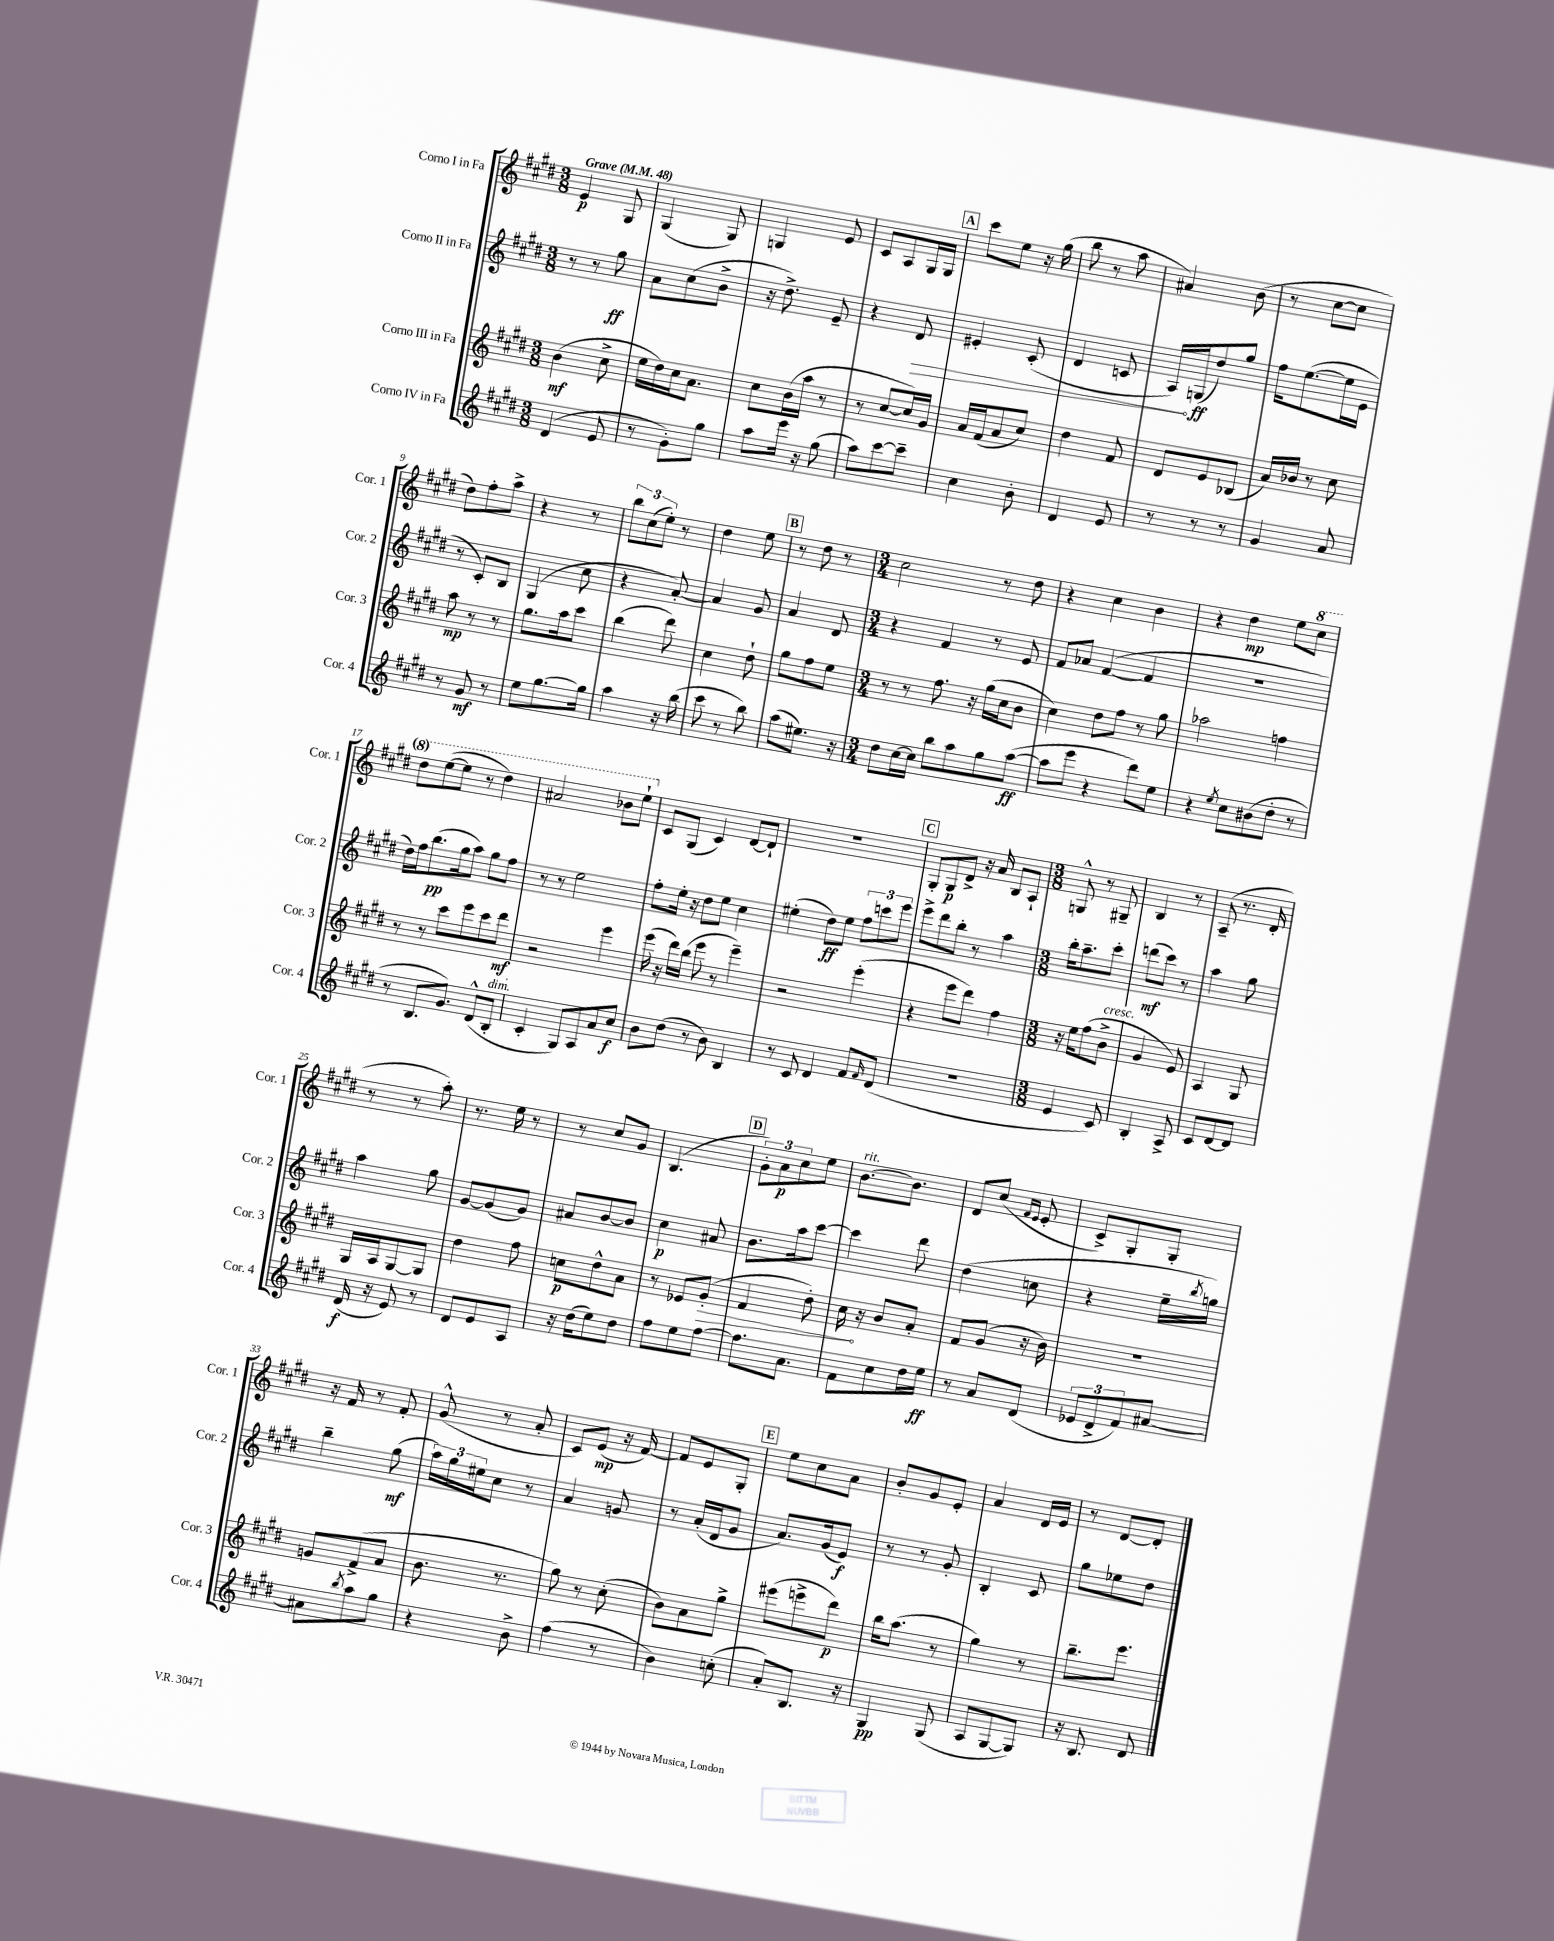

**kern	**kern	**kern	**kern
*staff4	*staff3	*staff2	*staff1
*clefG2	*clefG2	*clefG2	*clefG2
*k[f#c#g#d#]	*k[f#c#g#d#]	*k[f#c#g#d#]	*k[f#c#g#d#]
*M3/8	*M3/8	*M3/8	*M3/8
*MM48	*MM48	*MM48	*MM48
(4d#	(4b	8r	4e
.	.	8r	.
8e	8cc#^	8gg#	8G#
=	=	=	=
8r	16ee	8a	(4G#
.	16dd#)	.	.
8g#')	16cc#	(8cc#	.
.	8.a	.	.
8gg#	.	8b^	8G#)
=	=	=	=
8aa	8cc#	16r	4G
.	.	8.dd#^)	.
16eee	(16b	.	.
16r	16aa	.	.
(8gg#	8r	8e~	8e
=	=	=	=
8aa)	8r	4r	8c#
[8ccc#	[8cc#	.	8A
8ccc#~]	16cc#])	8d#	16G#
.	16g#	.	16G#
=	=	=	=
4cc#	16a	4e#'	8ccc#
.	(16f#	.	.
.	8a	.	8ee
8b'	8cc#)	(8c#'	16r
.	.	.	(16gg#
=	=	=	=
4d#	4dd#	4d#	8bb
.	.	.	8r
8e	8f#	8c	8aa
=	=	=	=
8r	8d#	16A)	4a#)
.	.	(16G	.
8r	8e	8dd#)	.
8r	(8B-	8gg#	(8b
=	=	=	=
4g#	16a)	16ff#	8r
.	16b-	([8.ee	.
.	8r	.	[8cc#
8a	8cc#	16ee]	8cc#]
.	.	16e	.
=	=	=	=
8r	8aa	8r	8dd#)
8g#	8r	8c#')	8ff#'
8r	8r	8B	8aa^
=	=	=	=
8ee	8.gg#	(4G#	4r
[8.gg#	.	.	.
.	16aa	.	.
.	8ccc#	8cc#	8r
16gg#]	.	.	.
=	=	=	=
4aa	(4bb	4r	12bb
.	.	.	(12cc#
.	.	.	12ee')
16r	8ddd#)	[8a')	8r
(16bb	.	.	.
=	=	=	=
8ccc#	4cc#	4a]	4dd#
8r	.	.	.
8bb)	8dd#`	8g#	8ee
=	=	=	=
(8aa	8gg#	4a	8r
8.ee#)	8ff#	.	8dd#
.	8ee	8d#	8r
16r	.	.	.
=	=	=	=
*M3/4	*M3/4	*M3/4	*M3/4
8dd#	8r	4r	2cc#
[16cc#	8r	.	.
16cc#]	.	.	.
8bb	8.ff#	4f#	.
8aa	.	.	.
.	16r	.	.
8gg#	(16gg#	8r	8r
.	16cc#	.	.
([8aa	8b	8e	8dd#
=	=	=	=
8aa]	4cc#)	8f#	4r
8eee	.	8a-	.
4r	8dd#	([4f#	4cc#
.	8ff#	.	.
8ddd#)	8r	4f#]	4b
8ee	8gg#	.	.
=	=	=	=
4r	2aa-	2.r	4r
8qee	.	.	.
8cc#	.	.	4dd#
(8b#	.	.	.
8dd#'	4ff	.	8ee
8r	.	.	8ccc#
=	=	=	=
8r	8r	16dd#)	8ddd#
.	.	16ff#	.
8.B	8r	(8.bb	([8eee
.	8ccc#	.	8eee]
8.g#)	.	16gg#	.
.	8eee	8aa)	8r
(8d#^^	8ccc#	8gg#	4ddd#)
8B'	8ddd#	8ff#	.
=	=	=	=
4c#'	2r	8r	2aa#
.	.	8r	.
8G#)	.	2ee	.
8A	.	.	.
8a	4eee	.	8bb-
8cc#	.	.	8eee`
=	=	=	=
8b	(16eee	8ff#'	8c#
.	16r	.	.
(8dd#	16ddd#)	16ee'	(8G#
.	(16bb	16r	.
8r	8eee	8dd#	4c#)
8b)	8r	8ee	.
4B	4eee~)	4cc#	[8d#
.	.	.	8d#`]
=	=	=	=
8r	2r	(4ee#'	2.r
8c#	.	.	.
4d#	.	8dd#)	.
.	.	8ee#	.
8f#	(4eee'	12ff#	.
.	.	12ccc	.
16qqf#	.	.	.
(8d#	.	.	.
.	.	12eee	.
=	=	=	=
2.r	4r	8eee^	8G#'
.	.	8ddd#	8G#
.	8eee	8bb'	8d#^
.	8ddd#)	8r	16r
.	.	.	16a
.	4ff#	4aa	8B
.	.	.	8A`
=	=	=	=
*M3/8	*M3/8	*M3/8	*M3/8
4e	16r	16bb'	8G^^
.	16ee	8.aa~	.
.	(8ff#	.	8r
8c#)	8b^	8ccc#'	8G#~
=	=	=	=
4B'	4g#	(8ddd	4B
.	.	8ccc#)	.
8A^	8e)	8r	8r
=	=	=	=
8c#	4A	4aa	(8A~
[8d#	.	.	8.r
8d#]	8G#	8gg#	.
.	.	.	16d#'
=	=	=	=
(16d#	16G#	4aa	8r
16r	16A	.	.
8e)	[8G#	.	8r
8r	8G#]	8gg#	8aa')
=	=	=	=
8d#	4dd#	[8g#	8.r
8e	.	(8g#]	.
.	.	.	16ee
8A	8ff#	8g#)	8r
=	=	=	=
16r	8cc	8a#	8r
(16dd#	.	.	.
8ee)	8dd#^^	[8b	8cc#
8dd#	8a	8b]	8g#
=	=	=	=
8ff#	8r	4cc#	(4.B
8ee	8e-	.	.
[8ff#	(8g#'	8a#	.
=	=	=	=
8.ff#]	4f#	8.b	12g#')
.	.	.	12a
.	.	.	12cc#
8.a	.	16aa	.
.	8dd#')	[8ccc#	8ee
=	=	=	=
8f#	16cc#	4ccc#]	[8.b
.	16r	.	.
8cc#	8b	.	.
.	.	.	8.b]
16dd#	8a'	8ddd#	.
16ee	.	.	.
=	=	=	=
8r	8f#	(4dd#	8d#
8a	(8g#	.	(8cc#
.	.	.	16qqf#
.	.	.	16qqe
(8d#	16r	8cc	8e'
.	16b)	.	.
=	=	=	=
12e-	4.r	4r	8c#^)
12d#^	.	.	.
.	.	.	8G#'
12f#)	.	.	.
[8a#	.	16ee~	8G#'
.	.	8qbb	.
.	.	16gg)	.
=	=	=	=
8a#]	8g	4bb~	16r
.	.	.	16f#
8qbb	.	.	.
8aa	(8f#^	.	8r
8gg#	8a	(8gg#	8f#'
=	=	=	=
4r	8.b	24aa)	(8g#^^
.	.	24gg#	.
.	.	24ee#	.
.	.	8cc#	8r
.	8.r	.	.
8b^	.	8r	8a'
=	=	=	=
(4ff#	8gg#)	4a	8c#)
.	8r	.	(8e
8r	(8cc#'	8g	16r
.	.	.	[16f#)
=	=	=	=
4b)	8b)	8r	8f#]
.	8a	(16a'	8e
.	.	16d#	.
(8cc'	8gg#^	8g#	8G#'
=	=	=	=
8a')	(8eee#	8.a)	8ee
8.B	8eee^	.	8cc#
.	.	(16g#	.
.	8ddd#)	8e)	8a
16r	.	.	.
=	=	=	=
4G#	16bb	8r	8b'
.	(8.aa	.	.
.	.	8r	8g#
(8G#	8r	8g#'	8e'
=	=	=	=
8A	4gg#)	4B'	4a
[8G#	.	.	.
8G#])	8r	8c#	16d#
.	.	.	16e
=	=	=	=
16r	8.bb~	8gg#	8r
8.B	.	.	.
.	.	8ee-	[8d#
.	8.eee	.	.
8d#	.	8dd#	8d#']
==	==	==	==
*-	*-	*-	*-
